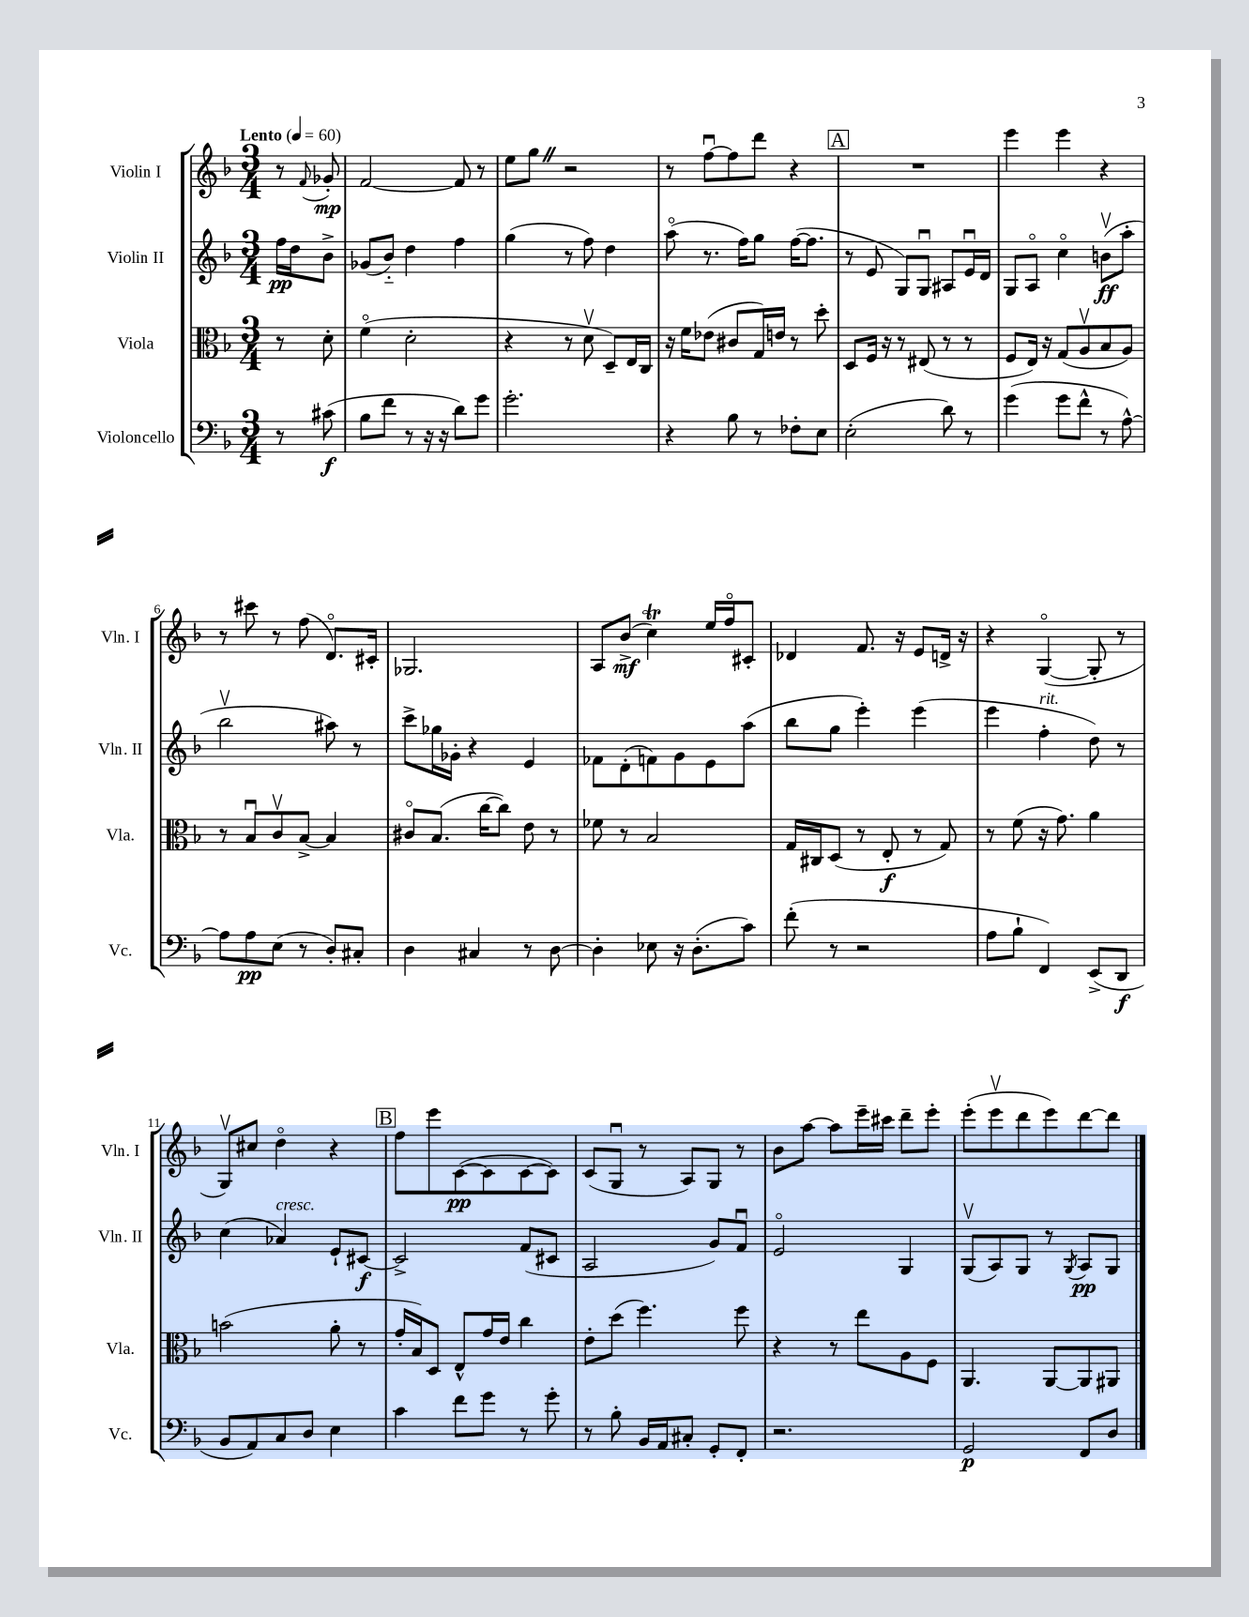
<<
\new StaffGroup <<
\new Staff = "s0" \with { instrumentName = "Violin I" shortInstrumentName = "Vln. I" } {
    \clef treble \key f \major \numericTimeSignature \time 3/4 \partial 4 \tempo "Lento" 4 = 60
    r8 \appoggiatura { f'8 } ges'8-.\mp |
    f'2~ f'8 r8 |
    e''8 g''8 \once \override BreathingSign.text = \markup { \musicglyph "scripts.caesura.straight" } \breathe r2 |
    r8 f''8~\downbow f''8 d'''8 r4 |
    \mark \markup { \box "A" } R2. |
    e'''4 e'''4 r4 |
    r8 cis'''8 r8 f''8( d'8.\flageolet) cis'16-. |
    ges2. |
    a8 bes'8->\mf( c''4\trill) e''16 f''16\flageolet cis'8-. |
    des'4 f'8. r16 e'8 d'16-> r16 |
    r4 g4~\flageolet( g8-. r8 |
    g8\upbow) cis''8 d''4\flageolet r4 |
    \mark \markup { \box "B" } f''8 e'''8 c'8~\pp( c'8 c'8~ c'8) |
    c'8( g8\downbow r8 a8) g8 r8 |
    bes'8 a''8~ a''8 e'''16-- cis'''16 d'''8-- e'''8-. |
    e'''8-.( e'''8\upbow d'''8 e'''8) d'''8~ d'''8 \bar "|." |
}
\new Staff = "s1" \with { instrumentName = "Violin II" shortInstrumentName = "Vln. II" } {
    \clef treble \key f \major \numericTimeSignature \time 3/4 \partial 4
    f''16\pp d''16 bes'8-> |
    ges'8( bes'8-_) d''4 f''4 |
    g''4( r8 f''8) d''4 |
    a''8\flageolet( r8. f''16) g''8 f''16~( f''8. |
    \mark \markup { \box "A" } r8 e'8 g8) g8\downbow ais8 e'16\downbow d'16 |
    g8 a8\flageolet c''4\flageolet b'8\upbow\ff( a''8-. |
    bes''2\upbow ais''8) r8 |
    c'''8-> ges''16 ges'16-. r4 e'4 |
    fes'8 d'8-.( f'8) g'8 e'8 a''8( |
    bes''8 g''8 e'''4-.) e'''4( |
    e'''4 f''4-.^\markup { \italic "rit." } d''8) r8 |
    c''4( aes'4^\markup { \italic "cresc." }) e'8-! cis'8~\f |
    \mark \markup { \box "B" } cis'2-> f'8( cis'8 |
    a2 g'8) f'8\downbow |
    e'2\flageolet g4 |
    g8\upbow( a8) g8 r8 \acciaccatura { g8 } a8\pp g8 \bar "|." |
}
\new Staff = "s2" \with { instrumentName = "Viola" shortInstrumentName = "Vla." } {
    \clef alto \key f \major \numericTimeSignature \time 3/4 \partial 4
    r8 d'8-. |
    f'4\flageolet( d'2-. |
    r4 r8 d'8\upbow d8--) e16 c16 |
    r16 f'16 ees'8( cis'8 g16) e'16 r8 d''8-. |
    \mark \markup { \box "A" } d8 f16 r16 r8 eis8( r8 r8 |
    f8 e16) r16 g8( a8\upbow bes8 a8) |
    r8 bes8\downbow c'8\upbow bes8~-> bes4 |
    cis'8\flageolet bes8.( c''16~ c''8) e'8 r8 |
    fes'8 r8 bes2 |
    g16 cis16 d8( r8 e8-.\f r8 g8) |
    r8 f'8( r16 g'8.) a'4 |
    b'2( a'8-. r8 |
    \mark \markup { \box "B" } g'16-. bes16) d8 e8-^ g'16 e'16 c''4 |
    e'8-. d''8( f''4.) f''8 |
    r4 r8 e''8 a8 f8 |
    a,4. a,8~ a,8 ais,8 \bar "|." |
}
\new Staff = "s3" \with { instrumentName = "Violoncello" shortInstrumentName = "Vc." } {
    \clef bass \key f \major \numericTimeSignature \time 3/4 \partial 4
    r8 cis'8\f( |
    bes8 f'8 r8 r16 r16 d'8) g'8 |
    g'2.-. |
    r4 bes8 r8 fes8-. e8 |
    \mark \markup { \box "A" } e2-.( d'8) r8 |
    g'4( g'8 f'8-^ r8 a8~-^) |
    a8 a8\pp e8( r8 d8-.) cis8-. |
    d4 cis4 r8 d8~ |
    d4-. ees8 r16 d8.-.( c'8) |
    f'8-.( r8 r2 |
    a8 bes8-! f,4) e,8->( d,8\f |
    bes,8 a,8) c8 d8 e4 |
    \mark \markup { \box "B" } c'4 f'8 g'8 r8 g'8-. |
    r8 bes8-. bes,16 a,16 cis8-. g,8-. f,8-. |
    r2. |
    g,2\p f,8 d8 \bar "|." |
}
>>
>>
